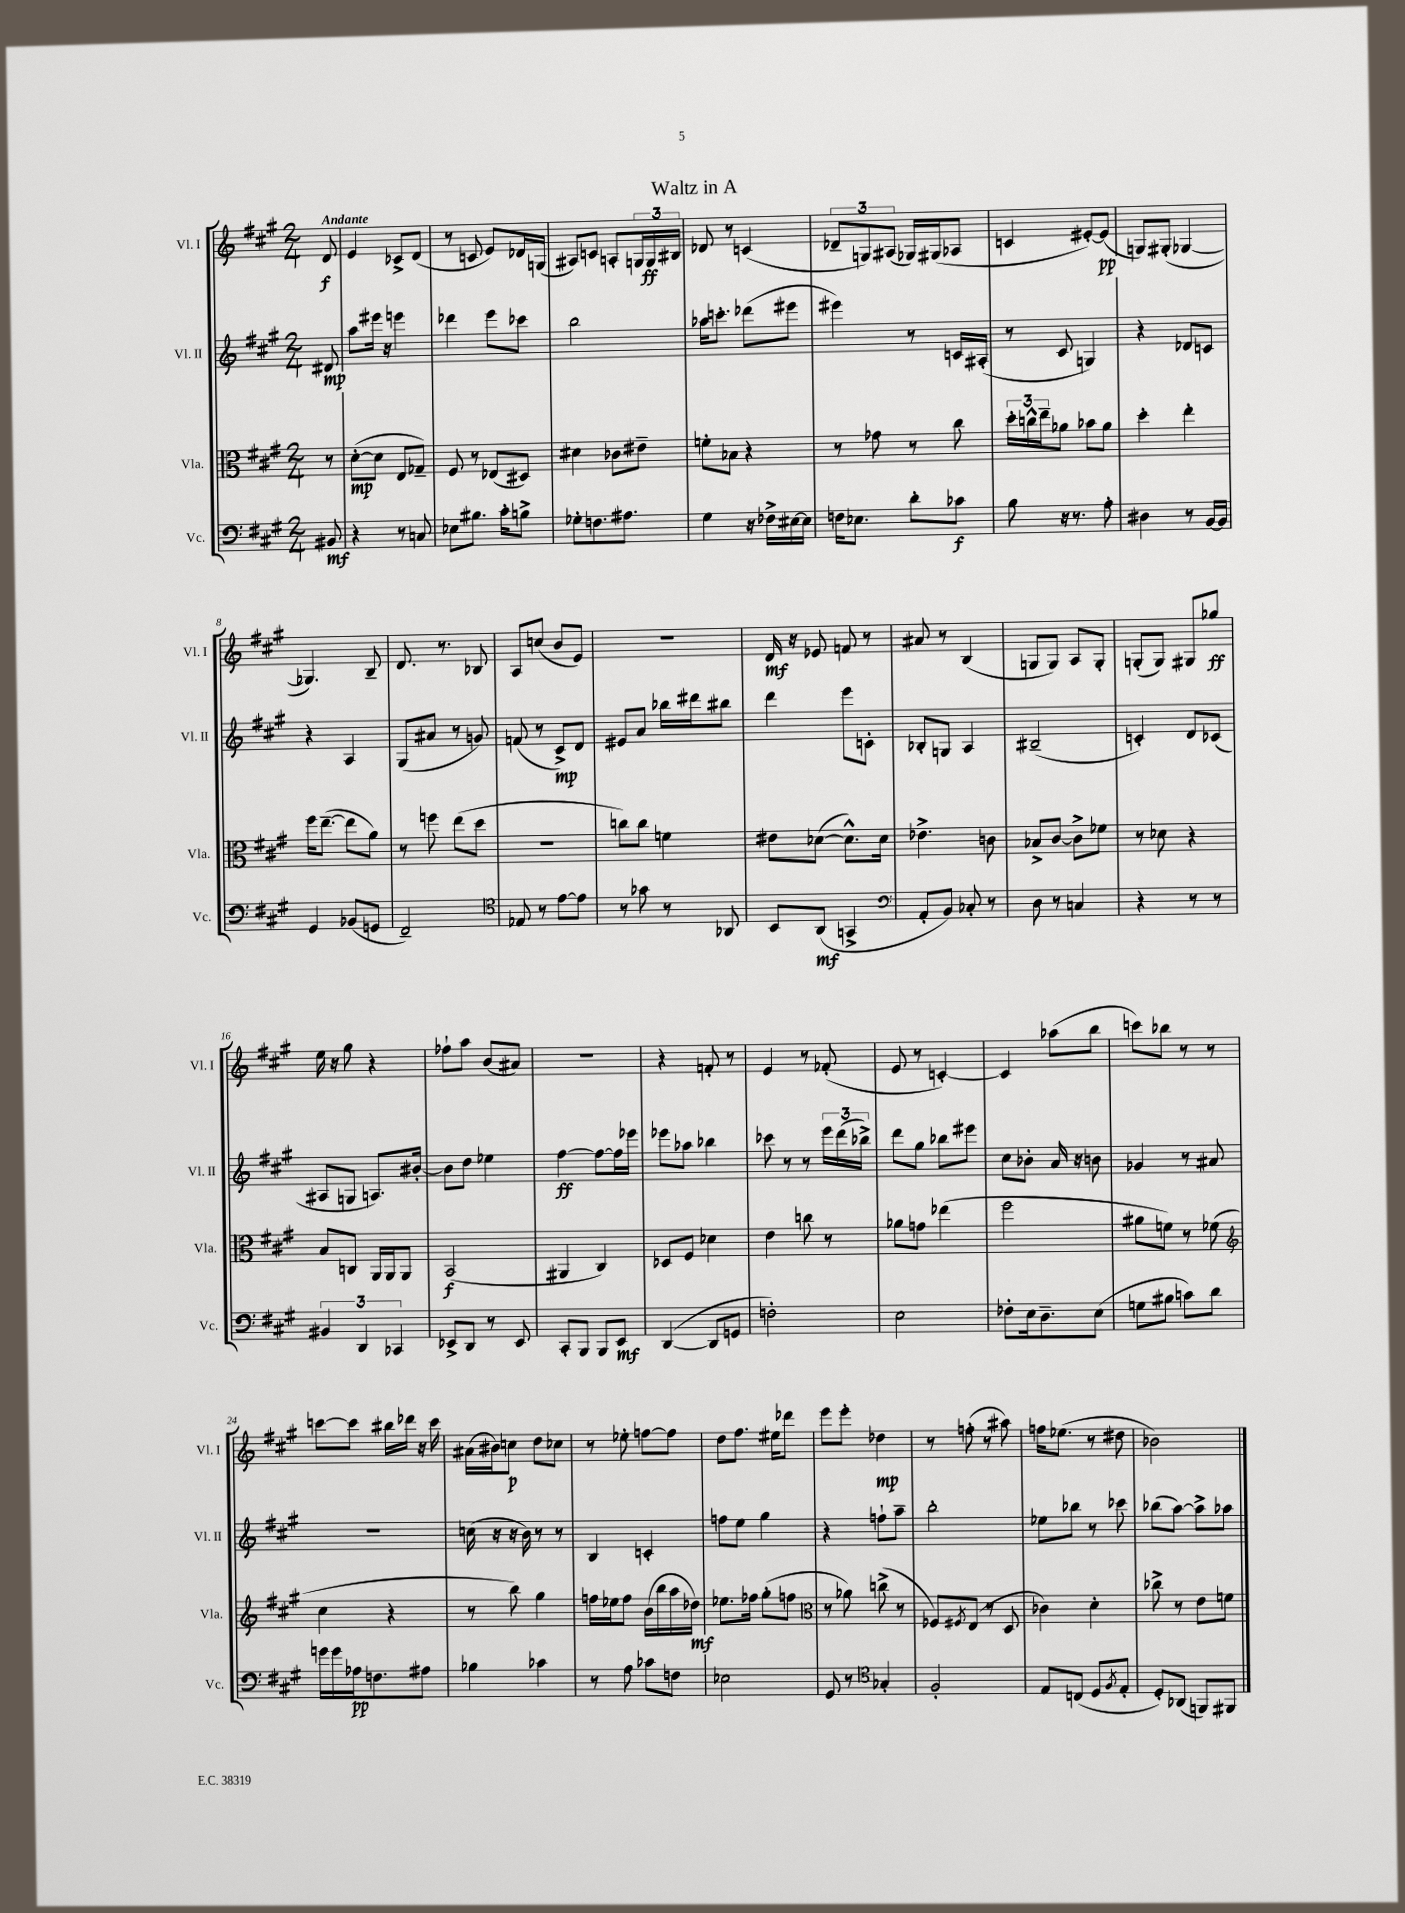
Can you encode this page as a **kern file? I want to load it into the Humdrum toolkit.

**kern	**dynam	**kern	**dynam	**kern	**dynam	**kern	**dynam
*part4	*part4	*part3	*part3	*part2	*part2	*part1	*part1
*staff4	*staff4	*staff3	*staff3	*staff2	*staff2	*staff1	*staff1
*I"Vc.	*	*I"Vla.	*	*I"Vl. II	*	*I"Vl. I	*
*I'Vc.	*	*I'Vla.	*	*I'Vl. II	*	*I'Vl. I	*
*clefF4	*	*clefC3	*	*clefG2	*	*clefG2	*
*k[f#c#g#]	*	*k[f#c#g#]	*	*k[f#c#g#]	*	*k[f#c#g#]	*
*M2/4	*	*M2/4	*	*M2/4	*	*M2/4	*
=	=	=	=	=	=	=	=
!	!	!	!	!	!	!LO:TX:a:B:t=Andante	!
8BB#X/	mf	8r	.	8d#X/	mp	8d/	f
=1	=1	=1	=1	=1	=1	=1	=1
4r	.	([8d'\L	mp	8aa\L	.	4e/	.
.	.	8d\J]	.	16eee#X\Jk	.	.	.
.	.	.	.	16r	.	.	.
8r	.	8E/L	.	4eeen\	.	8c-X^/L	.
8Cn/	.	8G-X~/J)	.	.	.	(8d/J	.
=2	=2	=2	=2	=2	=2	=2	=2
8E-X\L	.	8F#/	.	4ddd-X\	.	8r	.
8.B#X\J	.	8r	.	.	.	8cn/	.
.	.	(8E-X/L	.	8eee\L	.	8e/L)	.
16c#'\KL	.	.	.	.	.	.	.
8Bn^\J	.	8D#X/J)	.	8ccc-X\J	.	16d-X/L	.
.	.	.	.	.	.	(16Gn/JJ	.
=3	=3	=3	=3	=3	=3	=3	=3
8G-X'\L	.	4d#X\	.	2bb\	.	8A#X/L)	.
8.Fn\	.	.	.	.	.	8cn/J	.
.	.	8c-X\L	.	.	.	8An'/L	.
8.A#X\J	.	.	.	.	.	.	.
.	.	8e#X~\J	.	.	.	24Gn/L	.
.	.	.	.	.	.	24G/	ff
.	.	.	.	.	.	24B#X/JJ	.
=4	=4	=4	=4	=4	=4	=4	=4
4G#\	.	8fn'\L	.	16aa-X\KL	.	8d-X/	.
.	.	.	.	8.cccn'\J	.	.	.
.	.	8B-X\J	.	.	.	8r	.
16r	.	4r	.	(8ddd-X\L	.	(4cn/	.
16F-X^\LL	.	.	.	.	.	.	.
[16E#X\	.	.	.	8eee#X\J	.	.	.
16E#\JJ]	.	.	.	.	.	.	.
=5	=5	=5	=5	=5	=5	=5	=5
16Fn\KL	.	8r	.	4eee#X\)	.	12d-X~/L	.
8.E-X\J	.	.	.	.	.	.	.
.	.	.	.	.	.	12Gn/)	.
.	.	8g-X\	.	.	.	.	.
.	.	.	.	.	.	(12A#X/J	.
8d'\L	.	8r	.	8r	.	16G-X/LL)	.
.	.	.	.	.	.	(16G#X/J	.
8c-X\J	f	8cc#\	.	16cn/LL	.	8A-X/J	.
.	.	.	.	(16A#X'/JJ	.	.	.
=6	=6	=6	=6	=6	=6	=6	=6
8B\	.	24dd'\LL	.	8r	.	4cn/	.
.	.	24ccn^^\	.	.	.	.	.
.	.	24ee~\J	.	.	.	.	.
16r	.	8a-X\J	.	8c#/	.	.	.
8.r	.	.	.	.	.	.	.
.	.	8b-X\L	.	4Gn/)	.	[8e#X'/L)	.
8A'\	.	8a-\J	.	.	.	(8e#/J]	pp
=7	=7	=7	=7	=7	=7	=7	=7
4D#X\	.	4dd'\	.	4r	.	8Gn/L)	.
.	.	.	.	.	.	(8G#X'/J	.
8r	.	4ee'\	.	8d-X/L	.	[4G-X/	.
[16BB/LL	.	.	.	8cn/J	.	.	.
16BB/JJ]	.	.	.	.	.	.	.
!!LO:LB:g=z
=8	=8	=8	=8	=8	=8	=8	=8
4GG#/	.	16ff#\KL	.	4r	.	4.G-X/])	.
.	.	([8.ee~\J	.	.	.	.	.
(8BB-X/L	.	8ee\L]	.	4A/	.	.	.
8GGn/J	.	8a\J)	.	.	.	8B~/	.
=9	=9	=9	=9	=9	=9	=9	=9
2FF#~/)	.	8r	.	(8G#/L	.	8.d/	.
.	.	8ffn\	.	8a#X/J	.	.	.
.	.	.	.	.	.	8.r	.
.	.	(8ee\L	.	8r	.	.	.
.	.	8dd\J	.	8gn/)	.	8B-X/	.
=10	=10	=10	=10	=10	=10	=10	=10
*clefC4	*	*	*	*	*	*	*
8E-X/	.	2r	.	(8fn/	.	8A/L	.
8r	.	.	.	8r	.	(8ccn/J	.
[8e\L	.	.	.	8c#^/L)	mp	8b/L	.
8e\J]	.	.	.	8d/J	.	8e/J)	.
=11	=11	=11	=11	=11	=11	=11	=11
8r	.	8ccn\L)	.	8e#X/L	.	2r	.
8g-X\	.	8cc\J	.	8a/J	.	.	.
8r	.	4fn\	.	16bb-X\LL	.	.	.
.	.	.	.	16ddd#X\J	.	.	.
8AA-X/	.	.	.	8bb#X\J	.	.	.
=12	=12	=12	=12	=12	=12	=12	=12
8BB/L	.	8e#X\L	.	4ddd\	.	16d/	mf
.	.	.	.	.	.	16r	.
(8AA/J	mf	([8d-X\J	.	.	.	8e-X/	.
4GGn^/	.	8.d-^^\L])	.	8eee\L	.	8fn/	.
.	.	.	.	8cn'\J	.	8r	.
.	.	16d-\Jk	.	.	.	.	.
=13	=13	=13	=13	=13	=13	=13	=13
*clefF4	*	*	*	*	*	*	*
8AA'/L	.	4.e-X^\	.	8B-X'/L	.	8a#X/	.
8BB/J)	.	.	.	8Gn/J	.	8r	.
8C-X'/	.	.	.	4A/	.	(4B/	.
8r	.	8cn\	.	.	.	.	.
=14	=14	=14	=14	=14	=14	=14	=14
8D\	.	8B-X^/L	.	(2B#X~/	.	8Gn/L	.
8r	.	[8c#/J	.	.	.	8G/J)	.
4Cn/	.	8c#^\L]	.	.	.	8A/L	.
.	.	8f-X\J	.	.	.	8G'/J	.
=15	=15	=15	=15	=15	=15	=15	=15
4r	.	8r	.	4cn'/)	.	(8Gn'/L	.
.	.	8d-X\	.	.	.	8G/J)	.
8r	.	4r	.	8d/L	.	8G#X/L	.
8r	.	.	.	(8c-X/J	.	8gg-X/J	ff
!!LO:LB:g=z
=16	=16	=16	=16	=16	=16	=16	=16
6BB#X/	.	8B/L	.	8A#X/L	.	16ee\	.
.	.	.	.	.	.	16r	.
.	.	8Cn/J	.	8Gn/J	.	8gg#\	.
6DD/	.	.	.	.	.	.	.
.	.	16AA/LL	.	8.An/L)	.	4r	.
.	.	16AA/J	.	.	.	.	.
6CC-X/	.	.	.	.	.	.	.
.	.	8AA/J	.	.	.	.	.
.	.	.	.	[16b#X'/Jk	.	.	.
=17	=17	=17	=17	=17	=17	=17	=17
8EE-X^/L	.	(2BB/	f	8b#\L]	.	8ff-X`\L	.
8DD/J	.	.	.	8dd\J	.	8aa\J	.
8r	.	.	.	4ee-X\	.	(8b/L	.
8EE-/	.	.	.	.	.	8a#X/J)	.
=18	=18	=18	=18	=18	=18	=18	=18
8CC#'/L	.	4AA#X/	.	[4ff#\	ff	2r	.
8BBB/J	.	.	.	.	.	.	.
8BBB/L	.	4C#/)	.	8ff#\L_	.	.	.
8EE/J	mf	.	.	16ff#\L]	.	.	.
.	.	.	.	16eee-X\JJ	.	.	.
=19	=19	=19	=19	=19	=19	=19	=19
([4DD/	.	8D-X/L	.	8eee-X\L	.	4r	.
.	.	8F#/J	.	8aa-X\J	.	.	.
8DD/L]	.	4d-X\	.	4bb-X\	.	8fn'/	.
8GGn/J	.	.	.	.	.	8r	.
=20	=20	=20	=20	=20	=20	=20	=20
2Fn'\)	.	4e\	.	8ccc-X\	.	4e/	.
.	.	.	.	8r	.	.	.
.	.	8ccn\	.	8r	.	8r	.
.	.	8r	.	24eee\LL	.	(8f-X'/	.
.	.	.	.	(24ddd\	.	.	.
.	.	.	.	24bb-X^\JJ)	.	.	.
=21	=21	=21	=21	=21	=21	=21	=21
2E\	.	8a-X\L	.	8ddd\L	.	8e/	.
.	.	8gn\J	.	8gg#\J	.	8r	.
.	.	(4ee-X\	.	8bb-X\L	.	[4cn'/)	.
.	.	.	.	8eee#X\J	.	.	.
=22	=22	=22	=22	=22	=22	=22	=22
8F-X'\L	.	2ff#\	.	8cc#\L	.	4c/]	.
16E\k	.	.	.	8b-X'\J	.	.	.
8.D~\	.	.	.	.	.	.	.
.	.	.	.	16a/	.	(8aa-X\L	.
.	.	.	.	16r	.	.	.
(8E\J	.	.	.	8bn\	.	8bb\J	.
=23	=23	=23	=23	=23	=23	=23	=23
8Gn\L	.	8a#X\L	.	4g-X/	.	8cccn\L)	.
8B#X\J	.	8fn\J)	.	.	.	8bb-X\J	.
8cn\L)	.	8r	.	8r	.	8r	.
8d\J	.	(8f-X\	.	8a#X/	.	8r	.
!!LO:LB:g=z
=24	=24	=24	=24	=24	=24	=24	=24
*	*	*clefG2	*	*	*	*	*
16gn\LL	.	4cc#\	.	2r	.	[8cccn\L	.
16g\	.	.	.	.	.	.	.
16A-X\J	pp	.	.	.	.	8ccc\J]	.
8.Fn\	.	.	.	.	.	.	.
.	.	4r	.	.	.	16bb#X\LL	.
.	.	.	.	.	.	16ddd-X\JJ	.
8A#X\J	.	.	.	.	.	16r	.
.	.	.	.	.	.	16ccc\	.
=25	=25	=25	=25	=25	=25	=25	=25
4B-X\	.	8r	.	(16ccn\	.	(16a#X\LL	.
.	.	.	.	16r	.	16b#X\J)	.
.	.	8bb\)	.	16r	.	8ccn\J	p
.	.	.	.	16b\)	.	.	.
4c-X\	.	4gg#\	.	8r	.	8dd\L	.
.	.	.	.	8r	.	8cc-X\J	.
=26	=26	=26	=26	=26	=26	=26	=26
8r	.	16ffn\LL	.	4B/	.	8r	.
.	.	16ee-X\J	.	.	.	.	.
8A\	.	8ff\J	.	.	.	8ee-X'\	.
8c-X\L	.	(16b\LL	.	4cn'/	.	[8ffn\L	.
.	.	16bb\	.	.	.	.	.
8Fn\J	.	16aa\	.	.	.	8ff\J]	.
.	.	16dd-X\JJ)	mf	.	.	.	.
=27	=27	=27	=27	=27	=27	=27	=27
2E-X\	.	8.ee-X\L	.	8ffn\L	.	8dd\L	.
.	.	.	.	8ee\J	.	8.ff#\J	.
.	.	16ff-X\Jk	.	.	.	.	.
.	.	(8gg#'\L	.	4gg#\	.	.	.
.	.	.	.	.	.	16ee#X\KL	.
.	.	8ffn\J	.	.	.	8ddd-X\J	.
=28	=28	=28	=28	=28	=28	=28	=28
*	*	*clefC3	*	*	*	*	*
8GG#/	.	8r	.	4r	.	8eee\L	.
8r	.	8a-X\)	.	.	.	8eee'\J	.
*clefC4	*	*	*	*	*	*	*
4G-X'/	.	(8ccn^\	.	8ffn`\L	.	4dd-X\	mp
.	.	8r	.	8aa~\J	.	.	.
=29	=29	=29	=29	=29	=29	=29	=29
2F#'/	.	8F-X/L)	.	2bb'\	.	8r	.
.	.	8qF#X/	.	.	.	.	.
.	.	(8E/J	.	.	.	(8ffn'\	.
.	.	8r	.	.	.	8r	.
.	.	8D/	.	.	.	8aa#X\)	.
=30	=30	=30	=30	=30	=30	=30	=30
8E/L	.	4c-X\)	.	8ee-X\L	.	16ffn\KL	.
.	.	.	.	.	.	(8.ee-X\J	.
(8Cn/J	.	.	.	8bb-X\J	.	.	.
8D/L	.	4d'\	.	8r	.	8r	.
8qF#/	.	.	.	.	.	.	.
8E'/J	.	.	.	8ccc-X\	.	8dd#X\	.
=31	=31	=31	=31	=31	=31	=31	=31
8D'/L)	.	8cc-X^\	.	(8bb-X\L	.	2b-X\)	.
(8AA-X/J	.	8r	.	[8aa\J)	.	.	.
8FFn/L)	.	8e\L	.	8aa^\L]	.	.	.
8FF#X/J	.	8fn\J	.	8aa-X\J	.	.	.
==	==	==	==	==	==	==	==
*-	*-	*-	*-	*-	*-	*-	*-
